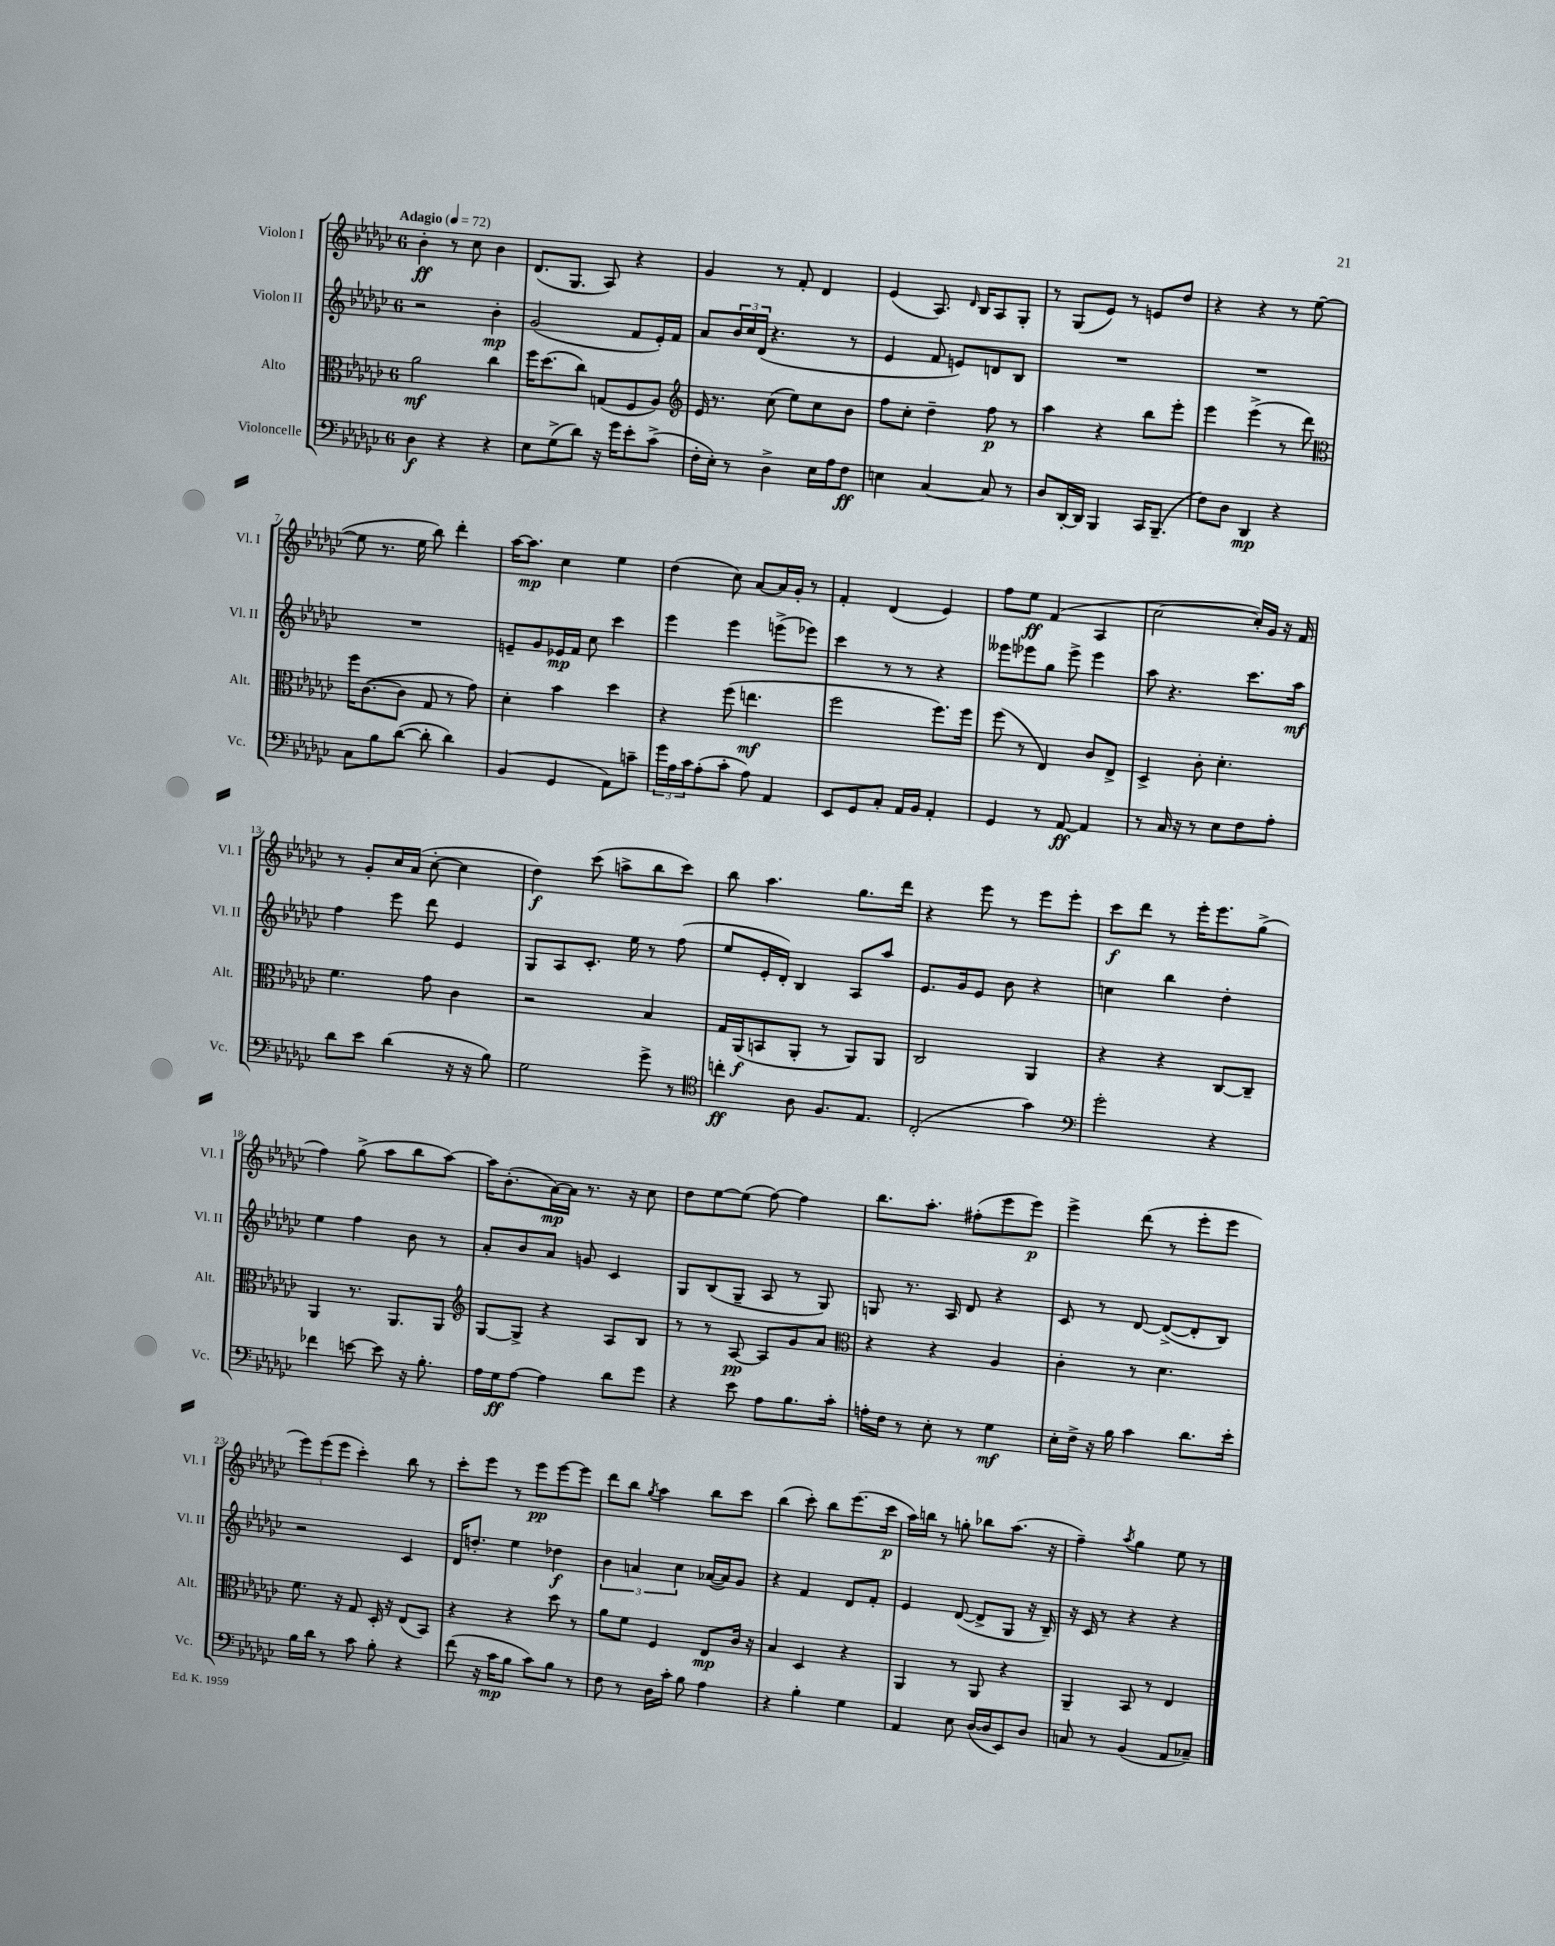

**kern	**dynam	**kern	**dynam	**kern	**dynam	**kern	**dynam
*part4	*part4	*part3	*part3	*part2	*part2	*part1	*part1
*staff4	*staff4	*staff3	*staff3	*staff2	*staff2	*staff1	*staff1
*I"Violoncelle	*	*I"Alto	*	*I"Violon II	*	*I"Violon I	*
*I'Vc.	*	*I'Alt.	*	*I'Vl. II	*	*I'Vl. I	*
*clefF4	*	*clefC3	*	*clefG2	*	*clefG2	*
*k[b-e-a-d-g-c-]	*	*k[b-e-a-d-g-c-]	*	*k[b-e-a-d-g-c-]	*	*k[b-e-a-d-g-c-]	*
*M6/8	*	*M6/8	*	*M6/8	*	*M6/8	*
*MM72	*	*MM72	*	*MM72	*	*MM72	*
=1	=1	=1	=1	=1	=1	=1	=1
!	!	!	!	!	!	!LO:TX:a:B:t=Adagio	!
4D-\	f	2a-\	mf	2r	.	4b-'\	ff
4r	.	.	.	.	.	8r	.
.	.	.	.	.	.	8cc-\	.
4r	.	4cc-\	.	4b-'\	mp	4b-\	.
=2	=2	=2	=2	=2	=2	=2	=2
8E-\L	.	16ff\KL	.	(2g-/	.	(8.d-/L	.
.	.	(8.dd-\	.	.	.	.	.
(8G-^\	.	.	.	.	.	.	.
.	.	.	.	.	.	8.G-/J	.
8d-\J)	.	8cc-\J)	.	.	.	.	.
16r	.	(8Gn/L	.	.	.	8A-/)	.
16g-\KL	.	.	.	.	.	.	.
8e-'\	.	8F/	.	8f/L	.	4r	.
(8c-^\J	.	8A-/J)	.	16e-'/L)	.	.	.
.	.	.	.	16f/JJ	.	.	.
=3	=3	=3	=3	=3	=3	=3	=3
*	*	*clefG2	*	*	*	*	*
16F'\LL	.	16e-/	.	8a-/L	.	4g-/	.
16E-'\JJ)	.	8.r	.	.	.	.	.
8r	.	.	.	24b-/L	.	.	.
.	.	.	.	24cc-/	.	.	.
.	.	.	.	(24d-/JJ	.	.	.
4D-^\	.	(8cc-\	.	4.r	.	8r	.
.	.	8ee-\L)	.	.	.	8f'/	.
16E-\LL	.	8cc-\	.	.	.	4d-/	.
16A-\J	.	.	.	.	.	.	.
8F\J	ff	8b-\J	.	8r	.	.	.
=4	=4	=4	=4	=4	=4	=4	=4
4En\	.	8ff\L	.	4e-/	.	(4e-/	.
.	.	8cc-'\J	.	.	.	.	.
[4C-/	.	4dd-~\	.	8f/	.	8.A-/)	.
.	.	.	.	8en/L)	.	.	.
.	.	.	.	.	.	16qqd-/	.
.	.	.	.	.	.	16B-/KL	.
8C-/]	.	8ff\	p	8dn/	.	8A-/	.
8r	.	8r	.	8B-/J	.	8G-'/J	.
=5	=5	=5	=5	=5	=5	=5	=5
8D-/L	.	4aa-\	.	2.r	.	8r	.
[16DD-'/L	.	.	.	.	.	(8G-/L	.
16DD-/JJ]	.	.	.	.	.	.	.
4BBB-/	.	4r	.	.	.	8e-/J)	.
.	.	.	.	.	.	8r	.
16CC-/KL	.	8bb-\L	.	.	.	8en/L	.
(8.BBB-~/J	.	.	.	.	.	.	.
.	.	8eee-'\J	.	.	.	8dd-/J	.
=6	=6	=6	=6	=6	=6	=6	=6
8F\L)	.	4eee-\	.	2.r	.	4r	.
8D-\J	.	.	.	.	.	.	.
4DD-/	mp	(4eee-^\	.	.	.	4r	.
4r	.	8r	.	.	.	8r	.
.	.	8ddd-\)	.	.	.	([8ee-\	.
!!LO:LB:g=z
=7	=7	=7	=7	=7	=7	=7	=7
*	*	*clefC3	*	*	*	*	*
8C-\L	.	16ff\KL	.	2.r	.	8ee-\]	.
.	.	([8.c-\	.	.	.	.	.
8B-\	.	.	.	.	.	8.r	.
([8d-\J	.	8c-\J]	.	.	.	.	.
.	.	.	.	.	.	16ee-\	.
8d-'\]	.	8G-/	.	.	.	8bb-\)	.
4d-\)	.	8r	.	.	.	4ddd-'\	.
.	.	8g-\)	.	.	.	.	.
=8	=8	=8	=8	=8	=8	=8	=8
(4BB-/	.	4d-'\	.	8en~/L	.	[16aa-\KL	.
.	.	.	.	.	.	8.aa-\J]	mp
.	.	.	.	8g-/	.	.	.
4GG-/	.	4b-\	.	16e-X/L	mp	4cc-\	.
.	.	.	.	16f/JJ	.	.	.
.	.	.	.	8cc-\	.	.	.
8AA-\L)	.	4dd-\	.	4ccc-\	.	4ee-\	.
8cn~\J	.	.	.	.	.	.	.
=9	=9	=9	=9	=9	=9	=9	=9
24g-\LL	.	4r	.	4eee-\	.	(4dd-\	.
24A-\	.	.	.	.	.	.	.
24c-\J	.	.	.	.	.	.	.
(8A-'\	.	.	.	.	.	.	.
8c-'\J	.	(8ff\	.	4eee-\	.	8cc-\)	.
8A-\)	.	4.een\	mf	.	.	[8a-/L	.
4AA-/	.	.	.	(8eeen^\L	.	16a-/L]	.
.	.	.	.	.	.	16g-'/JJ	.
.	.	.	.	8eee-X\J)	.	8r	.
=10	=10	=10	=10	=10	=10	=10	=10
8EE-/L	.	2ff\	.	4ccc-\	.	4f'/	.
8GG-/	.	.	.	.	.	.	.
8C-'/J	.	.	.	8r	.	(4d-/	.
16AA-/LL	.	.	.	8r	.	.	.
16BB-/JJ	.	.	.	.	.	.	.
4AA-'/	.	8.ff\L)	.	4r	.	4e-/)	.
.	.	16ff\Jk	.	.	.	.	.
=11	=11	=11	=11	=11	=11	=11	=11
4GG-/	.	(8ff\	.	8eee--X\L	.	8ff\L	.
.	.	8r	.	8eee-X\	.	8ee-\J	ff
8r	.	4E-/)	.	8gg-\J	.	(4f/	.
[8AA-/	ff	.	.	8eee-^\	.	.	.
4AA-/]	.	8c-/L	.	4eee-\	.	4A-/	.
.	.	8E-^/J	.	.	.	.	.
=12	=12	=12	=12	=12	=12	=12	=12
8r	.	4D-^/	.	8aa-\	.	[2cc-\	.
16C-/	.	.	.	4.r	.	.	.
16r	.	.	.	.	.	.	.
8r	.	8c-'\	.	.	.	.	.
8E-\L	.	4.d-'\	.	.	.	.	.
8F\	.	.	.	8.ccc-\L	.	16cc-'/LL])	.
.	.	.	.	.	.	16g-/JJ	.
8A-'\J	.	.	.	.	.	16r	.
.	.	.	.	16aa-\Jk	mf	16f/	.
!!LO:LB:g=z
=13	=13	=13	=13	=13	=13	=13	=13
8d-\L	.	4.f\	.	4ff\	.	8r	.
8e-\J	.	.	.	.	.	8g-'/L	.
(4d-\	.	.	.	8eee-\	.	16cc-/L	.
.	.	.	.	.	.	(16a-/JJ	.
.	.	8g-\	.	8ddd-\	.	[8cc-'\	.
16r	.	4c-\	.	4e-/	.	4cc-\]	.
16r	.	.	.	.	.	.	.
8B-\)	.	.	.	.	.	.	.
=14	=14	=14	=14	=14	=14	=14	=14
2G-\	.	2r	.	8G-/L	.	4dd-\)	f
.	.	.	.	8A-/	.	.	.
.	.	.	.	8.c-'/J	.	(8ccc-\	.
.	.	.	.	.	.	8aan^\L	.
.	.	.	.	16ee-\	.	.	.
8g-^\	.	4B-/	.	8r	.	8bb-\	.
8r	.	.	.	(8ff\	.	8ccc-\J)	.
=15	=15	=15	=15	=15	=15	=15	=15
*clefC4	*	*	*	*	*	*	*
4ccn'\	ff	16G-/LL	.	8ee-/L	.	8bb-\	.
.	.	(16AA-/J	f	.	.	.	.
.	.	8BBn/	.	16e-'/L	.	4.aa-\	.
.	.	.	.	16d-'/JJ)	.	.	.
8A-\	.	8AA-'/J	.	4B-/	.	.	.
8.F/L	.	8r	.	.	.	.	.
.	.	8AA-/L)	.	8A-/L	.	8.gg-\L	.
8.E-/J	.	.	.	.	.	.	.
.	.	8AA-/J	.	8aa-/J	.	.	.
.	.	.	.	.	.	16ddd-\Jk	.
=16	=16	=16	=16	=16	=16	=16	=16
(2C-'/	.	2C-/	.	8.e-/L	.	4r	.
.	.	.	.	16g-/k	.	.	.
.	.	.	.	8e-/J	.	8eee-\	.
.	.	.	.	8b-\	.	8r	.
4g-\)	.	4AA-/	.	4r	.	8eee-\L	.
.	.	.	.	.	.	8eee-'\J	.
=17	=17	=17	=17	=17	=17	=17	=17
*clefF4	*	*	*	*	*	*	*
2g-'\	.	4r	.	4ccn\	.	8ccc-\L	f
.	.	.	.	.	.	8ddd-\J	.
.	.	4r	.	4bb-\	.	8r	.
.	.	.	.	.	.	16eee-'\KL	.
.	.	.	.	.	.	8.eee-\	.
4r	.	[8C-/L	.	4dd-'\	.	.	.
.	.	8C-~/J]	.	.	.	(8gg-^\J	.
!!LO:LB:g=z
=18	=18	=18	=18	=18	=18	=18	=18
4f-X\	.	4AA-/	.	4ee-\	.	4ff\)	.
[8en\	.	8.r	.	4ff\	.	(8gg-^\	.
8e\]	.	.	.	.	.	8aa-\L	.
.	.	8.AA-/L	.	.	.	.	.
16r	.	.	.	8b-\	.	8bb-\	.
8.B-'\	.	.	.	.	.	.	.
.	.	8AA-/J	.	8r	.	[8aa-\J)	.
=19	=19	=19	=19	=19	=19	=19	=19
*	*	*clefG2	*	*	*	*	*
16A-\LL	.	[8G-/L	.	8a-'/L	.	16aa-\KL]	.
16G-\J	ff	.	.	.	.	(8.b-'\	.
[8A-\J	.	8G-^/J]	.	8b-/	.	.	.
4A-\]	.	4r	.	8a-/J	.	[16a-\L)	mp
.	.	.	.	.	.	16a-\JJ]	.
.	.	.	.	8gn/	.	8.r	.
8d-\L	.	8A-/L	.	4c-/	.	.	.
.	.	.	.	.	.	16r	.
8g-\J	.	8B-/J	.	.	.	8cc-\	.
=20	=20	=20	=20	=20	=20	=20	=20
4r	.	8r	.	8G-/L	.	8dd-\L	.
.	.	8r	.	(8B-/	.	[8ee-\	.
8e-\	.	[8A-/	pp	8G-~/J	.	(8ee-\J]	.
8A-\L	.	8A-/L]	.	8A-/	.	[8ff\)	.
8.B-\	.	8g-/	.	8r	.	4ff\]	.
.	.	8a-/J	.	8G-/)	.	.	.
16c-'\Jk	.	.	.	.	.	.	.
=21	=21	=21	=21	=21	=21	=21	=21
*	*	*clefC3	*	*	*	*	*
16An'\LL	.	4r	.	8Gn/	.	8.bb-\L	.
16F\JJ	.	.	.	.	.	.	.
8r	.	.	.	8.r	.	.	.
.	.	.	.	.	.	8.aa-'\J	.
8E-'\	.	4r	.	.	.	.	.
.	.	.	.	16A-/	.	.	.
8r	.	.	.	8d-/	.	(8ff#X'\L	.
4G-\	mf	4A-/	.	4r	.	8eee-\	.
.	.	.	.	.	.	8eee-\J)	p
=22	=22	=22	=22	=22	=22	=22	=22
16E-'\LL	.	4c-'\	.	8c-/	.	4eee-^\	.
16F^\JJ	.	.	.	.	.	.	.
16r	.	.	.	8r	.	.	.
16B-\	.	.	.	.	.	.	.
4c-\	.	8r	.	[8d-/	.	(8ddd-\	.
.	.	4.d-\	.	(8d-^/L_	.	8r	.
8.d-\L	.	.	.	8d-'/]	.	8eee-'\L	.
.	.	.	.	8B-/J)	.	8eee-\J	.
16e-'\Jk	.	.	.	.	.	.	.
!!LO:LB:g=z
=23	=23	=23	=23	=23	=23	=23	=23
16B-\LL	.	8.f\	.	2r	.	12eee-\L)	.
16d-\JJ	.	.	.	.	.	.	.
.	.	.	.	.	.	(12eee-\	.
8r	.	.	.	.	.	.	.
.	.	.	.	.	.	12eee-\J	.
.	.	16r	.	.	.	.	.
8c-\	.	8G-/	.	.	.	4ccc-'\)	.
8B-'\	.	16D-'/	.	.	.	.	.
.	.	16r	.	.	.	.	.
4r	.	(8E-/L	.	4c-/	.	8bb-\	.
.	.	8BB-/J)	.	.	.	8r	.
=24	=24	=24	=24	=24	=24	=24	=24
(8f\	.	4r	.	16d-/KL	.	8ccc-'\L	.
.	.	.	.	8.ddn'/J	.	.	.
16r	.	.	.	.	.	8eee-\J	.
16c-\KL	mp	.	.	.	.	.	.
8B-\J	.	4r	.	4ee-\	.	8r	.
8c-\L)	.	.	.	.	.	8eee-\L	pp
8B-\J	.	8dd-\	.	4dd-X\	f	[8eee-\	.
8r	.	8r	.	.	.	8eee-\J]	.
=25	=25	=25	=25	=25	=25	=25	=25
8F\	.	8a-\L	.	6b-\	.	8ddd-\L	.
8r	.	8f\J	.	.	.	8bb-\J	.
.	.	.	.	6an/	.	.	.
.	.	.	.	.	.	8qgg-/	.
16D-\LL	.	4F/	.	.	.	4aa-\	.
16c-'\JJ	.	.	.	.	.	.	.
.	.	.	.	6cc-\	.	.	.
8B-\	.	.	.	.	.	.	.
4A-\	.	8E-/L	mp	([16a-X/LL	.	8bb-\L	.
.	.	.	.	16a-/J])	.	.	.
.	.	16c-/Jk	.	8g-/J	.	8ccc-\J	.
.	.	16r	.	.	.	.	.
=26	=26	=26	=26	=26	=26	=26	=26
4r	.	4B-/	.	4r	.	(4bb-\	.
4B-'\	.	4D-/	.	4f/	.	8ccc-'\)	.
.	.	.	.	.	.	8bb-\L	.
4G-\	.	4r	.	8d-/L	.	(8.eee-\	.
.	.	.	.	8f'/J	.	.	.
.	.	.	.	.	.	16ccc-\Jk	p
=27	=27	=27	=27	=27	=27	=27	=27
4AA-/	.	4AA-/	.	4e-/	.	16aa-\LL)	.
.	.	.	.	.	.	16bbn\JJ	.
.	.	.	.	.	.	8r	.
8E-\	.	8r	.	([8d-/	.	8ggn'\	.
([16D-/LL	.	8AA-/	.	8d-^/L]	.	8bb-X\L	.
16D-/J]	.	.	.	.	.	.	.
8EE-/)	.	4r	.	8G-/J	.	(8.aa-\J	.
8D-/J	.	.	.	16r	.	.	.
.	.	.	.	16B-~/)	.	16r	.
=28	=28	=28	=28	=28	=28	=28	=28
8Cn/	.	4AA-~/	.	16r	.	4ff~\)	.
.	.	.	.	16c-/	.	.	.
8r	.	.	.	8r	.	.	.
.	.	.	.	.	.	8qaa-/	.
(4BB-/	.	8BB-/	.	4r	.	4gg-\	.
.	.	8r	.	.	.	.	.
8AA-/L	.	4E-/	.	4r	.	8ee-\	.
8C-X~/J)	.	.	.	.	.	8r	.
==	==	==	==	==	==	==	==
*-	*-	*-	*-	*-	*-	*-	*-
